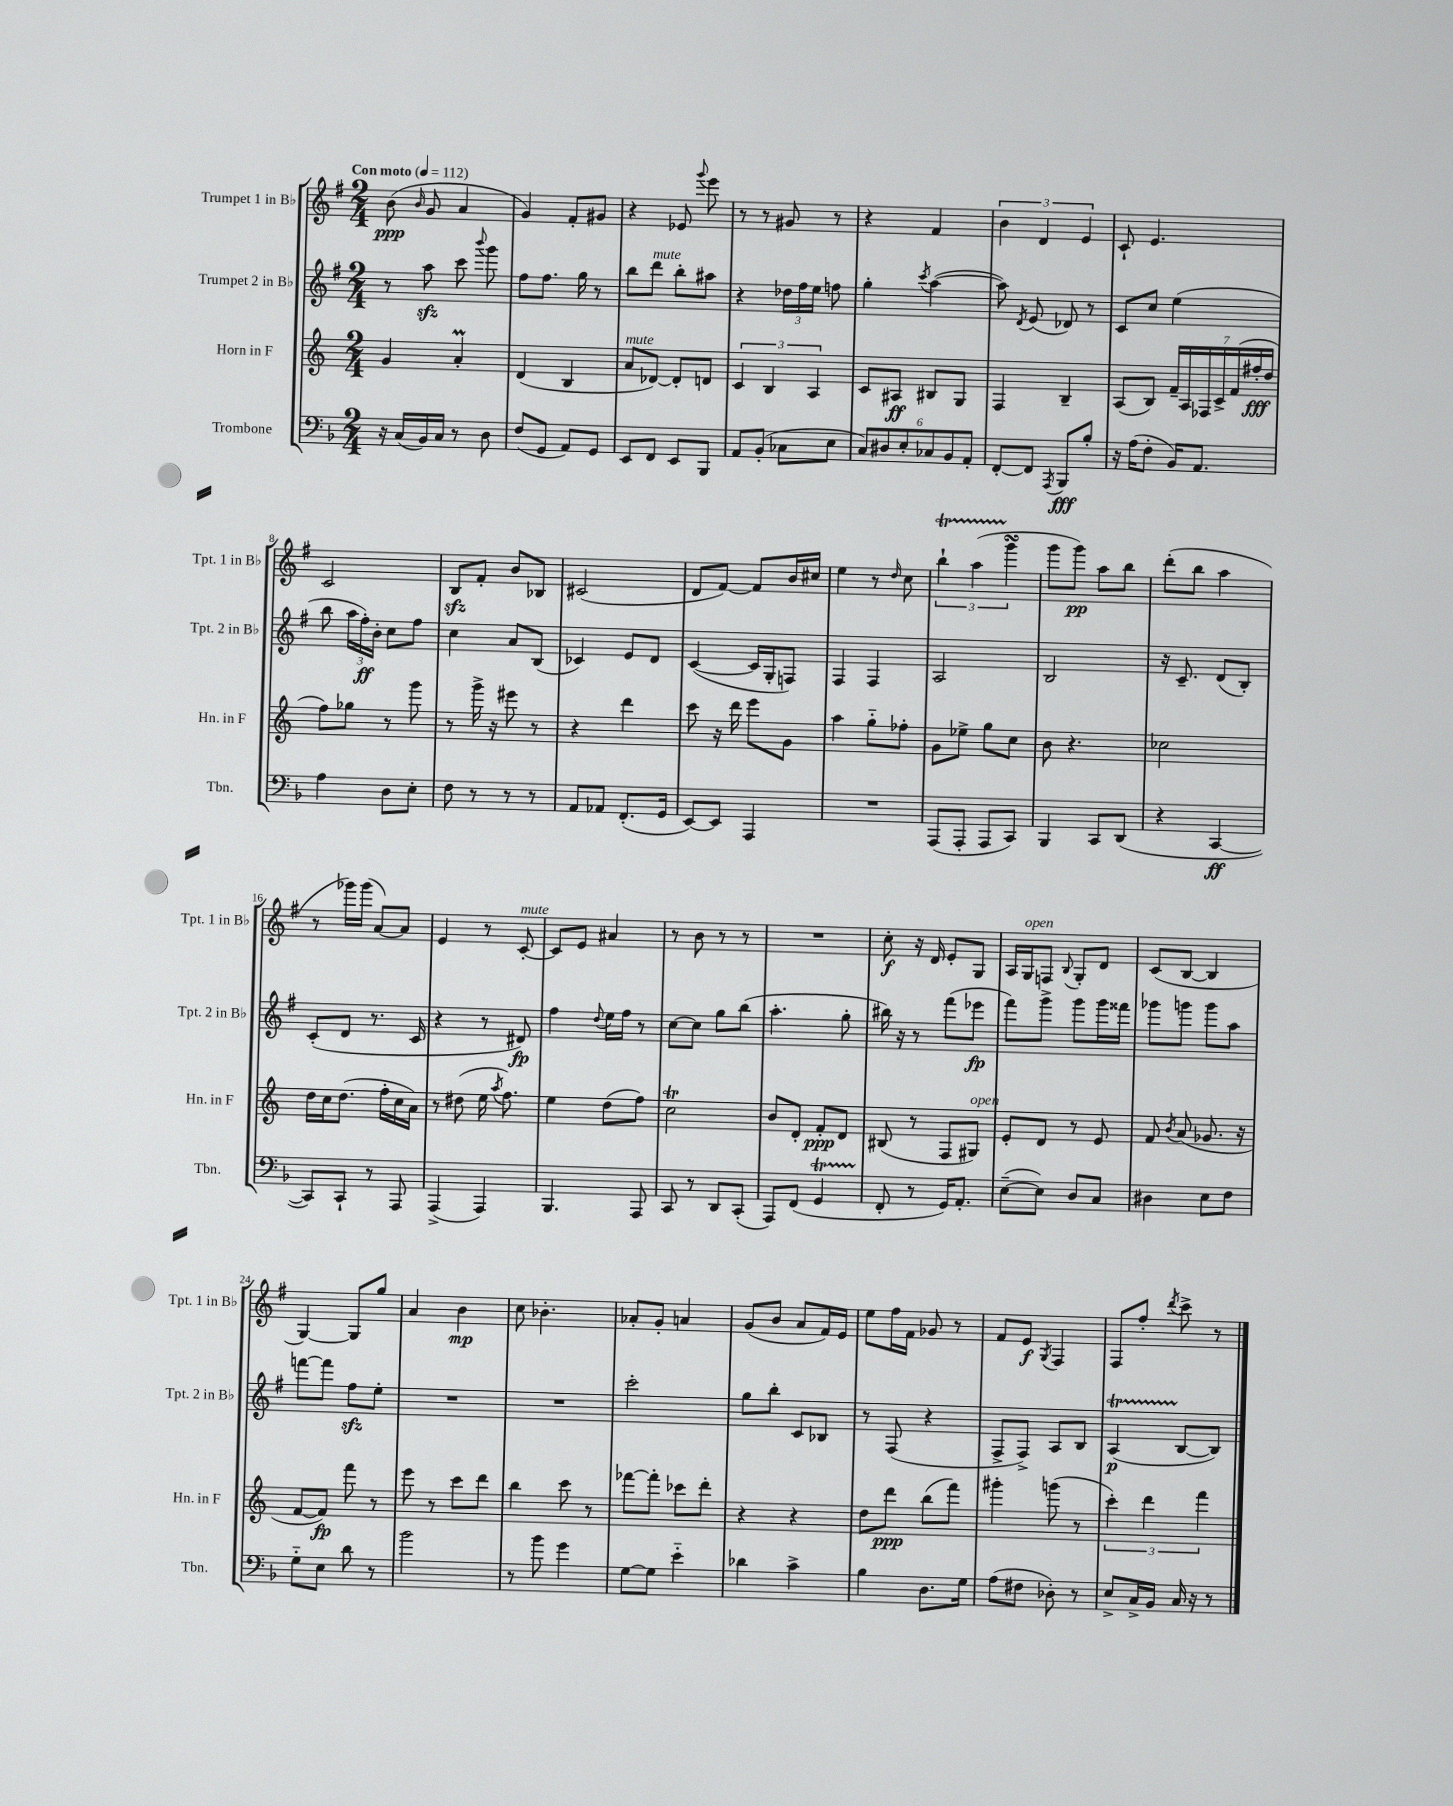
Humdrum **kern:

**kern	**kern	**kern	**kern
*staff4	*staff3	*staff2	*staff1
*clefF4	*clefG2	*clefG2	*clefG2
*k[b-]	*k[]	*k[f#]	*k[f#]
*M2/4	*M2/4	*M2/4	*M2/4
*MM112	*MM112	*MM112	*MM112
16r	4g	8r	(8b
(16C	.	.	.
.	.	.	16qqb
16BB-)	.	8aa	8g
16C	.	.	.
8r	4a'	8ccc	4a
.	.	8qqbbb	.
8D	.	8ggg	.
=	=	=	=
(8F	(4d	8ff#	4g)
8GG	.	8.ff#	.
8AA)	4B	.	8f#'
.	.	16gg	.
8GG	.	8r	8g#
=	=	=	=
8EE	8a	8bb	4r
8FF	[8d-)	8ddd	.
8EE	8d-']	8bb'	8e-
.	.	.	8qqggg
8BBB-	8d	8aa#	8eee
=	=	=	=
8AA	6c	4r	8r
(8BB-'	.	.	8r
.	6B	.	.
8C-	.	24dd-	8g#
.	.	24ff#	.
.	6A	24ee	.
8E	.	8ff	8r
=	=	=	=
12C)	8c	4gg'	4r
12D#	.	.	.
.	8A#	.	.
12E'	.	.	.
.	.	8qccc	.
12C-	8B#	([4aa	4f#
12BB-	.	.	.
.	8G	.	.
12AA'	.	.	.
=	=	=	=
[8FF'	4F	8aa])	6b
.	.	8qd	.
8FF]	.	(8e	.
.	.	.	6d
8qAAA	.	.	.
8BBB-	4B~	8d-)	.
.	.	.	6e
8B-'	.	8r	.
=	=	=	=
16r	(8A	8c	8c`
(16A	.	.	.
8F'	8B)	8cc	4.e
16BB-)	28f~	(4ee	.
.	28A	.	.
8.AA	.	.	.
.	28F-	.	.
.	28c^	.	.
.	(28f	.	.
.	28ff#'	.	.
.	28dd	.	.
=	=	=	=
4A	8ff)	8bb	2c
.	8gg-	24aa	.
.	.	24ff#')	.
.	.	24b'	.
8D	8r	8cc	.
8E'	8ggg	8ff#	.
=	=	=	=
8F	8r	4cc	8B
8r	16ggg^	.	8f#'
.	16r	.	.
8r	8eee#	8a	8b
8r	8r	(8B	8B-
=	=	=	=
8AA	4r	4c-)	(2c#
8AA-	.	.	.
(8.FF'	4ddd	8e	.
.	.	8d	.
16GG	.	.	.
=	=	=	=
[8EE)	8ccc	([4c	8d
8EE]	16r	.	[8f#)
.	16ddd	.	.
4AAA	8eee	16c]	8f#]
.	.	16G'	.
.	8g	8F)	16b
.	.	.	16cc#
=	=	=	=
2r	4aa	4F#	4ee
.	8gg'~	4F#	8r
.	.	.	16qqdd
.	8ff-'	.	8cc
=	=	=	=
(8AAA	8g	2A	6bb`
8AAA'	8ee-^	.	.
.	.	.	(6aa
8AAA	8gg	.	.
.	.	.	6ggg
8CC)	8cc	.	.
=	=	=	=
4BBB-	8b	2B	8ggg
.	4.r	.	8ggg)
8CC	.	.	8aa
(8DD	.	.	8bb
=	=	=	=
4r	2cc-	16r	(8ddd'
.	.	8.c~	.
.	.	.	8bb
[4CC	.	(8d	4aa
.	.	8B')	.
=	=	=	=
8CC])	16dd	(8c'	8r
.	16cc	.	.
8CC`	(8.dd	8d	16ggg-)
.	.	.	(16ggg-
8r	.	8.r	[8a)
.	16ff'	.	.
8AAA	16cc	.	8a]
.	16a)	16c	.
=	=	=	=
(4AAA^	8r	4r	4e
.	(8dd#	.	.
4AAA)	16ee	8r	8r
.	8qaa	.	.
.	8.ff)	.	.
.	.	8d#)	[8c'
=	=	=	=
4.BBB-	4ee	4ff#	8c]
.	.	.	8e
.	.	8qqdd	.
.	(8dd	16ee	4a#
.	.	16ff#	.
8AAA	8ff)	8r	.
=	=	=	=
8CC	2cc	[8cc	8r
8r	.	8cc]	8b
8DD	.	8gg	8r
(8CC'	.	(8bb	8r
=	=	=	=
8AAA)	8b	4.aa'	2r
(8FF	8d'	.	.
4GG	8f'	.	.
.	8d	8gg'	.
=	=	=	=
8FF'	(8B#	16bb#)	8cc'
.	.	16r	.
8r	8r	8r	16r
.	.	.	16d
16GG)	8F	(8fff#	8e'
8.AA'	.	.	.
.	8G#)	8eee-	8G
=	=	=	=
([8E~	8e'	8fff#)	16A
.	.	.	16G
8E])	8d	8ggg^	8F
.	.	.	8qqB
8D	8r	8ggg	8G'
8C	8e	16ggg	8d
.	.	16fff##	.
=	=	=	=
4D#	8f	8ggg-	(8c
.	8qb	.	.
.	(8a	8ggg	[8B
8E	8.g-	8ggg	4B]
8F	.	8aa	.
.	16r	.	.
=	=	=	=
8G'~	[8f	[8fff	[4G)
8E	8f])	8fff]	.
8d	8fff	8ff#	8G]
8r	8r	8ee'	8gg
=	=	=	=
2b-	8eee	2r	4a
.	8r	.	.
.	8ccc	.	4b
.	8ddd	.	.
=	=	=	=
8r	4bb	2r	8cc
8b-	.	.	4.b-'
4g	8ccc	.	.
.	8r	.	.
=	=	=	=
[8G	[8fff-	2ccc'	8a-'
8G]	8fff-']	.	8g'
4e'~	8ccc-	.	4a
.	8ddd'	.	.
=	=	=	=
4d-	4r	8gg	(8g
.	.	8bb'	8b
4c^	4r	8c	8a
.	.	8B-	16f#)
.	.	.	16e
=	=	=	=
4B-	8dd	8r	8ee
.	8ddd	(8F#	16ff#
.	.	.	16f#
8.D	(8bb	4r	8g-
.	8fff)	.	8r
16G	.	.	.
=	=	=	=
(8A	4ggg#'	8F#^	8f#
8F#	.	8F#^)	8e
.	.	.	8qG
8D-')	(8ggg	8A	4F#
8r	8r	8B	.
=	=	=	=
8E^	6ccc')	(4A	8F#
16C^	.	.	8ff#'
.	6ddd	.	.
16BB-	.	.	.
.	.	.	8qddd
16C	.	[8B	8ccc^
16r	.	.	.
.	6fff	.	.
8r	.	8B])	8r
==	==	==	==
*-	*-	*-	*-
